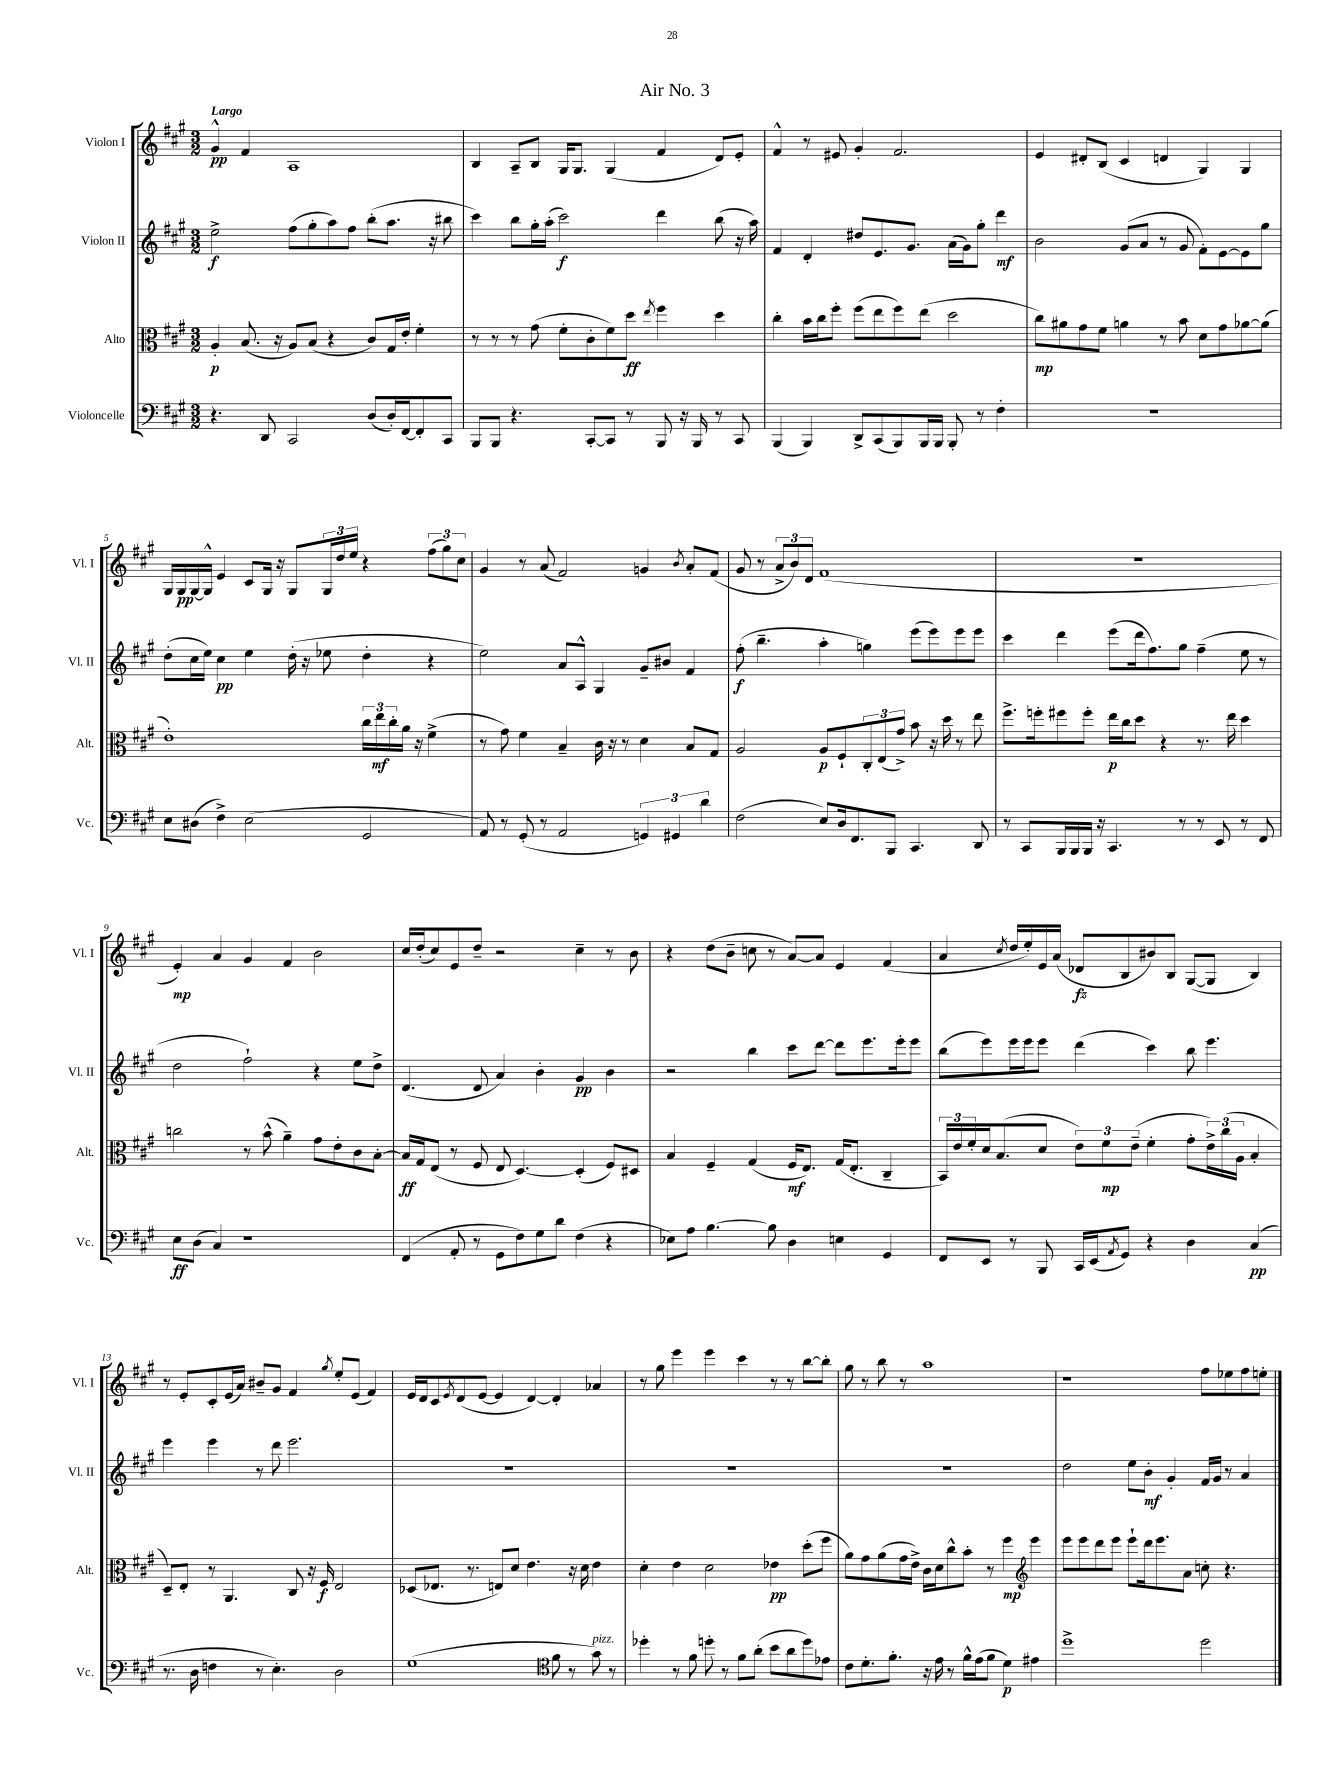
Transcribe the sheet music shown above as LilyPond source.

\header { title = "Air No. 3" }
<<
\new StaffGroup <<
\new Staff = "s0" \with { instrumentName = "Violon I" shortInstrumentName = "Vl. I" } {
    \clef treble \key a \major \numericTimeSignature \time 3/2 \tempo "Largo"
    gis'4-^\pp fis'4 a1 |
    b4 a8-- b8 gis16 gis8. gis4( fis'4 d'8) e'8-. |
    fis'4-^ r8 eis'8 gis'4-. fis'2. |
    e'4 dis'8-. b8( cis'4 d'4 gis4) gis4 |
    gis16 gis16\pp gis16~ gis16-^ e'4 cis'8 gis16 r16 gis8 \tuplet 3/2 { gis16 d''16 e''16 } r4 \tuplet 3/2 { fis''8( gis''8) cis''8 } |
    gis'4 r8 a'8( fis'2) g'4 \acciaccatura { b'8 } a'8-. fis'8( |
    gis'8 r8 \tuplet 3/2 { a'8-> b'8) d'8 } fis'1( |
    R1. |
    e'4-.\mp) a'4 gis'4 fis'4 b'2 |
    cis''16 d''16-.( cis''8) e'8 d''8-- r2 cis''4-- r8 b'8 |
    r4 d''8( b'8-- c''8 r8 a'8~) a'8 e'4 fis'4( |
    a'4 \acciaccatura { cis''8 } d''16 e''16-.) e'16 a'16( des'8\fz b8 bis'8) b8 gis8~( gis8 b4) |
    r8 e'8-. cis'8-. e'16( a'16) bis'8-- gis'8 fis'4 \acciaccatura { gis''8 } e''8-. e'8( fis'4) |
    e'16 d'16 cis'8 \acciaccatura { e'8 } d'8( e'8~ e'4 d'4~) d'4-. aes'4 |
    r8 gis''8 e'''4 e'''4 cis'''4 r8 r8 b''8~ b''8-. |
    gis''8 r8 b''8 r8 a''1 |
    r1 fis''8 ees''8 fis''8 e''8-. \bar "|." |
}
\new Staff = "s1" \with { instrumentName = "Violon II" shortInstrumentName = "Vl. II" } {
    \clef treble \key a \major \numericTimeSignature \time 3/2
    e''2->\f fis''8( gis''8-. a''8) fis''8 b''8-.( a''8. r16 bis''8 |
    cis'''4) b''8 gis''16-. a''16-.( cis'''2\f) d'''4 b''8( r16 a''16) |
    fis'4 d'4-. dis''8 e'8. gis'8. a'16( gis'16) gis''8-. d'''4\mf |
    b'2 gis'8( a'8 r8 gis'8 fis'8-.) e'8~ e'8 gis''8 |
    d''8-.( cis''16 e''16) cis''4\pp e''4 d''16-.( r16 ees''8 d''4-. r4 |
    e''2) a'8 a8-^ gis4 gis'8-- bis'8 fis'4 |
    fis''8-.\f( b''4.-- a''4-. g''4) e'''8( e'''8) e'''8 e'''8 |
    cis'''4 d'''4 e'''8( d'''16 fis''8.) gis''8 fis''4--( e''8 r8 |
    d''2 fis''2-!) r4 e''8 d''8-> |
    d'4.( d'8 a'4) b'4-. gis'4\pp b'4 |
    r2 b''4 cis'''8 d'''8~ d'''8 e'''8. e'''16-. e'''8 |
    b''8( e'''8) e'''16 e'''16 e'''8 d'''4( cis'''4) b''8 e'''4. |
    e'''4 e'''4 r8 d'''8 e'''2. |
    R1. |
    R1. |
    R1. |
    d''2 e''8 b'8-.\mf gis'4-. fis'16 gis'16 r8 a'4 \bar "|." |
}
\new Staff = "s2" \with { instrumentName = "Alto" shortInstrumentName = "Alt." } {
    \clef alto \key a \major \numericTimeSignature \time 3/2
    a4-.\p b8.( r16 a8) b8( r4 cis'8) gis16 e'16-. fis'4-. |
    r8 r8 r8 gis'8( fis'8-. cis'8-. fis'8) d''8\ff \acciaccatura { e''8 } fis''4 d''4 |
    cis''4-. b'16 cis''16 fis''8-. fis''8( e''8 fis''8) e''8( d''2 |
    cis''8\mp) ais'8 gis'8 fis'8 a'4 r8 b'8 d'8 gis'8 aes'8~ aes'8( |
    e'1-.) \tuplet 3/2 { cis''16 e''16\mf cis''16-. } a'16 r16 fis'4->( |
    r8 gis'8) fis'4 b4-- cis'16 r16 r8 d'4 b8 gis8 |
    a2 a8\p fis8-! \tuplet 3/2 { cis8-. e8( gis'8->) } b'8 r16 d''16 r8 e''8 |
    fis''8.-> f''16-. fis''8 fis''8-. e''16\p cis''16 d''8 r4 r8. e''16 d''4 |
    c''2 r8 b'8-^( a'4--) gis'8 e'8-. cis'8 b8~-. |
    b16\ff gis16 e8( r8 fis8 e8 d4.~) d4-.( fis8) dis8 |
    b4 fis4-- gis4( fis16\mf e8.) gis16( e8.-. cis4-- |
    \tuplet 3/2 { b,16) e'16 fis'16-. } d'16 b8.( d'8 \tuplet 3/2 { e'8) fis'8\mp e'8--( } fis'4-. gis'8-. \tuplet 3/2 { e'16->) cis''16( a16 } b4-. |
    d8--) e8-. r8 a,4. cis8 r16 fis16\f e2 |
    des8( ees8. r8. e8) d'8 e'4. r16 d'16 e'4 |
    d'4-. e'4 d'2 ees'4\pp d''8-.( fis''8 |
    a'8) gis'8 a'8( gis'16 e'16->) cis'16 d'16 cis''8-^ b'8-. r8 fis''4\mp \clef treble e'''4 |
    e'''8 e'''8 d'''8 e'''8 e'''8-! d'''16 e'''8. a'8 c''8-. r4. \bar "|." |
}
\new Staff = "s3" \with { instrumentName = "Violoncelle" shortInstrumentName = "Vc." } {
    \clef bass \key a \major \numericTimeSignature \time 3/2
    r4. d,8 cis,2 d8( d16-.) fis,16~ fis,8-. cis,8 |
    b,,8 b,,8 r4. cis,8~-. cis,8 r8 b,,8 r16 b,,16 r8 cis,8 |
    b,,4( b,,4) d,8-> cis,8( b,,8) b,,16 b,,16 b,,8-. r8 fis4-. |
    R1. |
    e8 dis8( fis4->) e2( gis,2 |
    a,8) r8 gis,8-.( r8 a,2 \tuplet 3/2 { g,4) gis,4 d'4 } |
    fis2( e8) d16 fis,8. b,,8 cis,4. d,8 |
    r8 cis,8 b,,16 b,,16 b,,16 r16 cis,4. r8 r8 e,8 r8 fis,8 |
    e8\ff d8( cis4) r1 |
    fis,4( a,8-. r8 gis,8 fis8) gis8 d'8 fis4( r4 |
    ees8) a8 b4.~ b8 d4 e4 gis,4 |
    fis,8 e,8 r8 b,,8 cis,16 e,16( \acciaccatura { a,8 } gis,8) r4 d4 cis4\pp( |
    r8. d16 f4 r8 e4.-.) d2 |
    gis1( \clef tenor fis'8 r8 gis'8^\markup { \italic "pizz." }) r8 |
    des''4-. r8 fis'8 d''8-. r8 fis'8 a'8-.( b'8 a'8 d''8) ees'8 |
    cis'8 d'8.-. fis'8.-. r16 e'16 r8 fis'16-^ e'16( fis'8 d'4\p) eis'4 |
    d''1-> d''2 \bar "|." |
}
>>
>>
